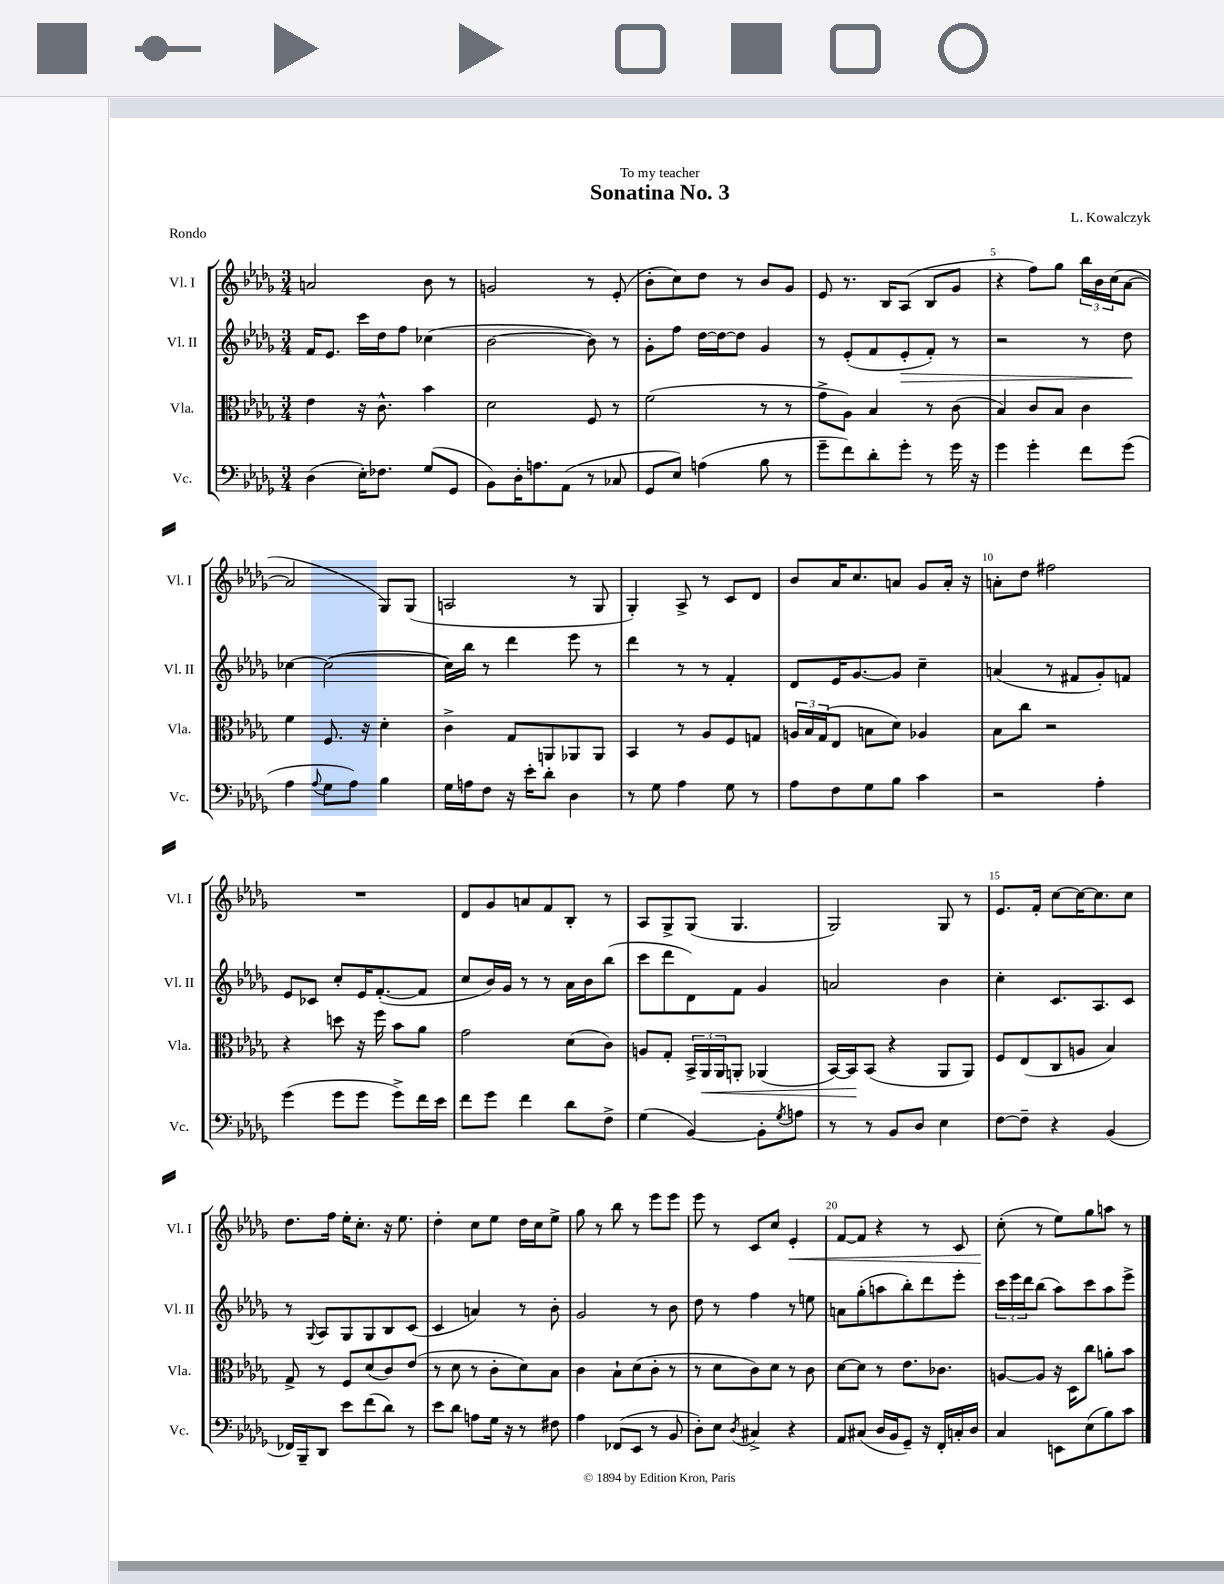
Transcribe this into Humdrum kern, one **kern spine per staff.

**kern	**kern	**kern	**kern
*staff4	*staff3	*staff2	*staff1
*clefF4	*clefC3	*clefG2	*clefG2
*k[b-e-a-d-g-]	*k[b-e-a-d-g-]	*k[b-e-a-d-g-]	*k[b-e-a-d-g-]
*M3/4	*M3/4	*M3/4	*M3/4
(4D-	4e-	16f	2a
.	.	8.e-	.
16E-')	16r	16ccc	.
8.F-	8.c^^	16dd-	.
.	.	8ff	.
(8G-	4b-	(4cc-	8b-
8GG-	.	.	8r
=	=	=	=
8BB-)	2d-	[2b-	2g
16D-'	.	.	.
8.A	.	.	.
(8AA-	.	.	.
8r	8F	8b-])	8r
8C-	8r	8r	(8e-'
=	=	=	=
8GG-	(2f	8g-'	8b-'
8E-)	.	8ff	8cc)
(4A	.	[16dd-	8dd-
.	.	16dd-_	.
.	.	8dd-]	8r
8B-	8r	4g-	8b-
8r	8r	.	8g-
=	=	=	=
8g-~	8g-^	8r	8e-
8f)	8A-)	(8e-'	8.r
8d-'	4B-	8f	.
.	.	.	16B-
8g-'	.	8e-'	(8A-
8r	8r	8f')	8B-
16g-	(8c	8r	8g-
16r	.	.	.
=	=	=	=
4g-	4B-)	2r	4r
4g-'	8c	.	8ff)
.	8B-	.	8gg-
8f	4c	8r	24bb-
.	.	.	24b-
.	.	.	(24cc
(8g-	.	8dd-	[8a-
=	=	=	=
4A-	4f	[4cc-	2a-]
8qqA-	.	.	.
8G-	8.F	(2cc-_	.
8A-)	.	.	.
.	16r	.	.
4B-	4d-'	.	8G-)
.	.	.	(8G-
=	=	=	=
16G-	4c^	16cc-])	2A
16A	.	16bb-	.
8F	.	8r	.
16r	8G-	4ddd-	.
16e-'	.	.	.
8d-'	8AA	.	.
4D-	8AA-	8eee-	8r
.	8AA-	8r	8G-
=	=	=	=
8r	4BB-	4ddd-	4G-')
8G-	.	.	.
4A-	8r	8r	8A-^
.	8A-	8r	8r
8G-	8F	4f'	8c
8r	8G	.	8d-
=	=	=	=
8A-	24A	8d-	8b-
.	24B-	.	.
.	(24G-	.	.
8F	8E-	16e-	16a-
.	.	[8.g-	8.cc
8G-	8B	.	.
8B-	8d-)	8g-]	8a
4c	4A-	4cc~	8g-
.	.	.	16a'
.	.	.	16r
=	=	=	=
2r	8B-	(4a	8a'
.	8cc	.	8dd-
.	2r	8r	2ff#
.	.	8f#	.
4A-'	.	8g-')	.
.	.	8f	.
=	=	=	=
(4g-	4r	8e-	2.r
.	.	8c-	.
8g-	8dd	8cc'	.
8g-	16r	16e-	.
.	16ff	([8.f'	.
8g-^)	8b-	.	.
16f	8a-	8f]	.
16e-	.	.	.
=	=	=	=
8f	2g-	8cc	8d-
8g-	.	16b-)	8g-
.	.	16g-	.
4f	.	8r	8a
.	.	8r	8f
8d-	(8d-	16a-	8B-'
.	.	16b-	.
8F^	8c)	(8bb-	8r
=	=	=	=
(4G-	8A	8ccc	8A-
.	8G-'	8ddd-	8G-^
[4BB-)	24BB-^	8d-)	(8G-
.	24AA-	.	.
.	24AA-	.	.
.	8AA'	8f	4.G-
8BB-']	(4AA-	4g-	.
8qG-	.	.	.
8A	.	.	.
=	=	=	=
8r	[16BB-)	2a	2G-)
.	16BB-]	.	.
8r	(8BB-	.	.
8BB-	4r	.	.
8D-	.	.	.
4E-	8AA-	4b-	8G-
.	8AA-)	.	8r
=	=	=	=
[8F	8F	4cc'	8.e-
8F~]	(8E-	.	.
.	.	.	16f'
4r	8C	8.c	[8cc
.	8A	.	16cc_
.	.	8.A-	8.cc]
(4BB-	4B-)	.	.
.	.	8c	8cc
=	=	=	=
16FF-)	8G-^	8r	8.dd-
16BBB-~	.	.	.
.	.	8qqG-	.
8DD-	8r	8A-	.
.	.	.	16ff
8e-	8F	8G-	16ee-'
.	.	.	8.cc'
(8f	(8d-	8G-	.
8d-)	8c)	8B-	16r
.	.	.	8.ee-
8r	(8e-	(8c	.
=	=	=	=
8e-	8r	4c	4dd-'
8d-	8d-	.	.
8A	8r	4a)	8cc
16G-	8c'	.	8ee-
16r	.	.	.
8r	8d-)	8r	16dd-
.	.	.	16cc
8F#	8B-	8b-'	8ee-^
=	=	=	=
4A-	4c	2g-	8gg-
.	.	.	8r
(8FF-	8B-`	.	8bb-
8EE-	(8d-	.	8r
8r	8c'	8r	8eee-
8BB-	8r	8b-	8eee-
=	=	=	=
8D-')	8r	8dd-	8eee-
8E-	8d-	8r	8r
8qD-	.	.	.
4C#^	8c)	4ff	8c
.	8d-	.	8cc
4r	8r	8r	4e-'
.	8c	8ee	.
=	=	=	=
8AA-	[8d-	8a	[8f
(8C#	8d-]	(8gg-'	8f]
16D-	8r	8aa	4r
16BB-	.	.	.
8GG-~)	8.e-	8bb-')	.
16r	.	8ddd-	8r
16FF'	8.c-	.	.
16C'	.	8eee-'	8c
16D-	.	.	.
=	=	=	=
4C	[8A	24ccc	(8cc'
.	.	24eee-	.
.	.	24ddd-	.
.	8A]	(8bb-	8r
8EE	16r	8aa-)	8ee-)
.	16D-	.	.
(8E-	8cc	8ccc	8gg-
8B-)	8a'	8aa-	8aa
8c	8b-	8eee-^	8r
==	==	==	==
*-	*-	*-	*-
